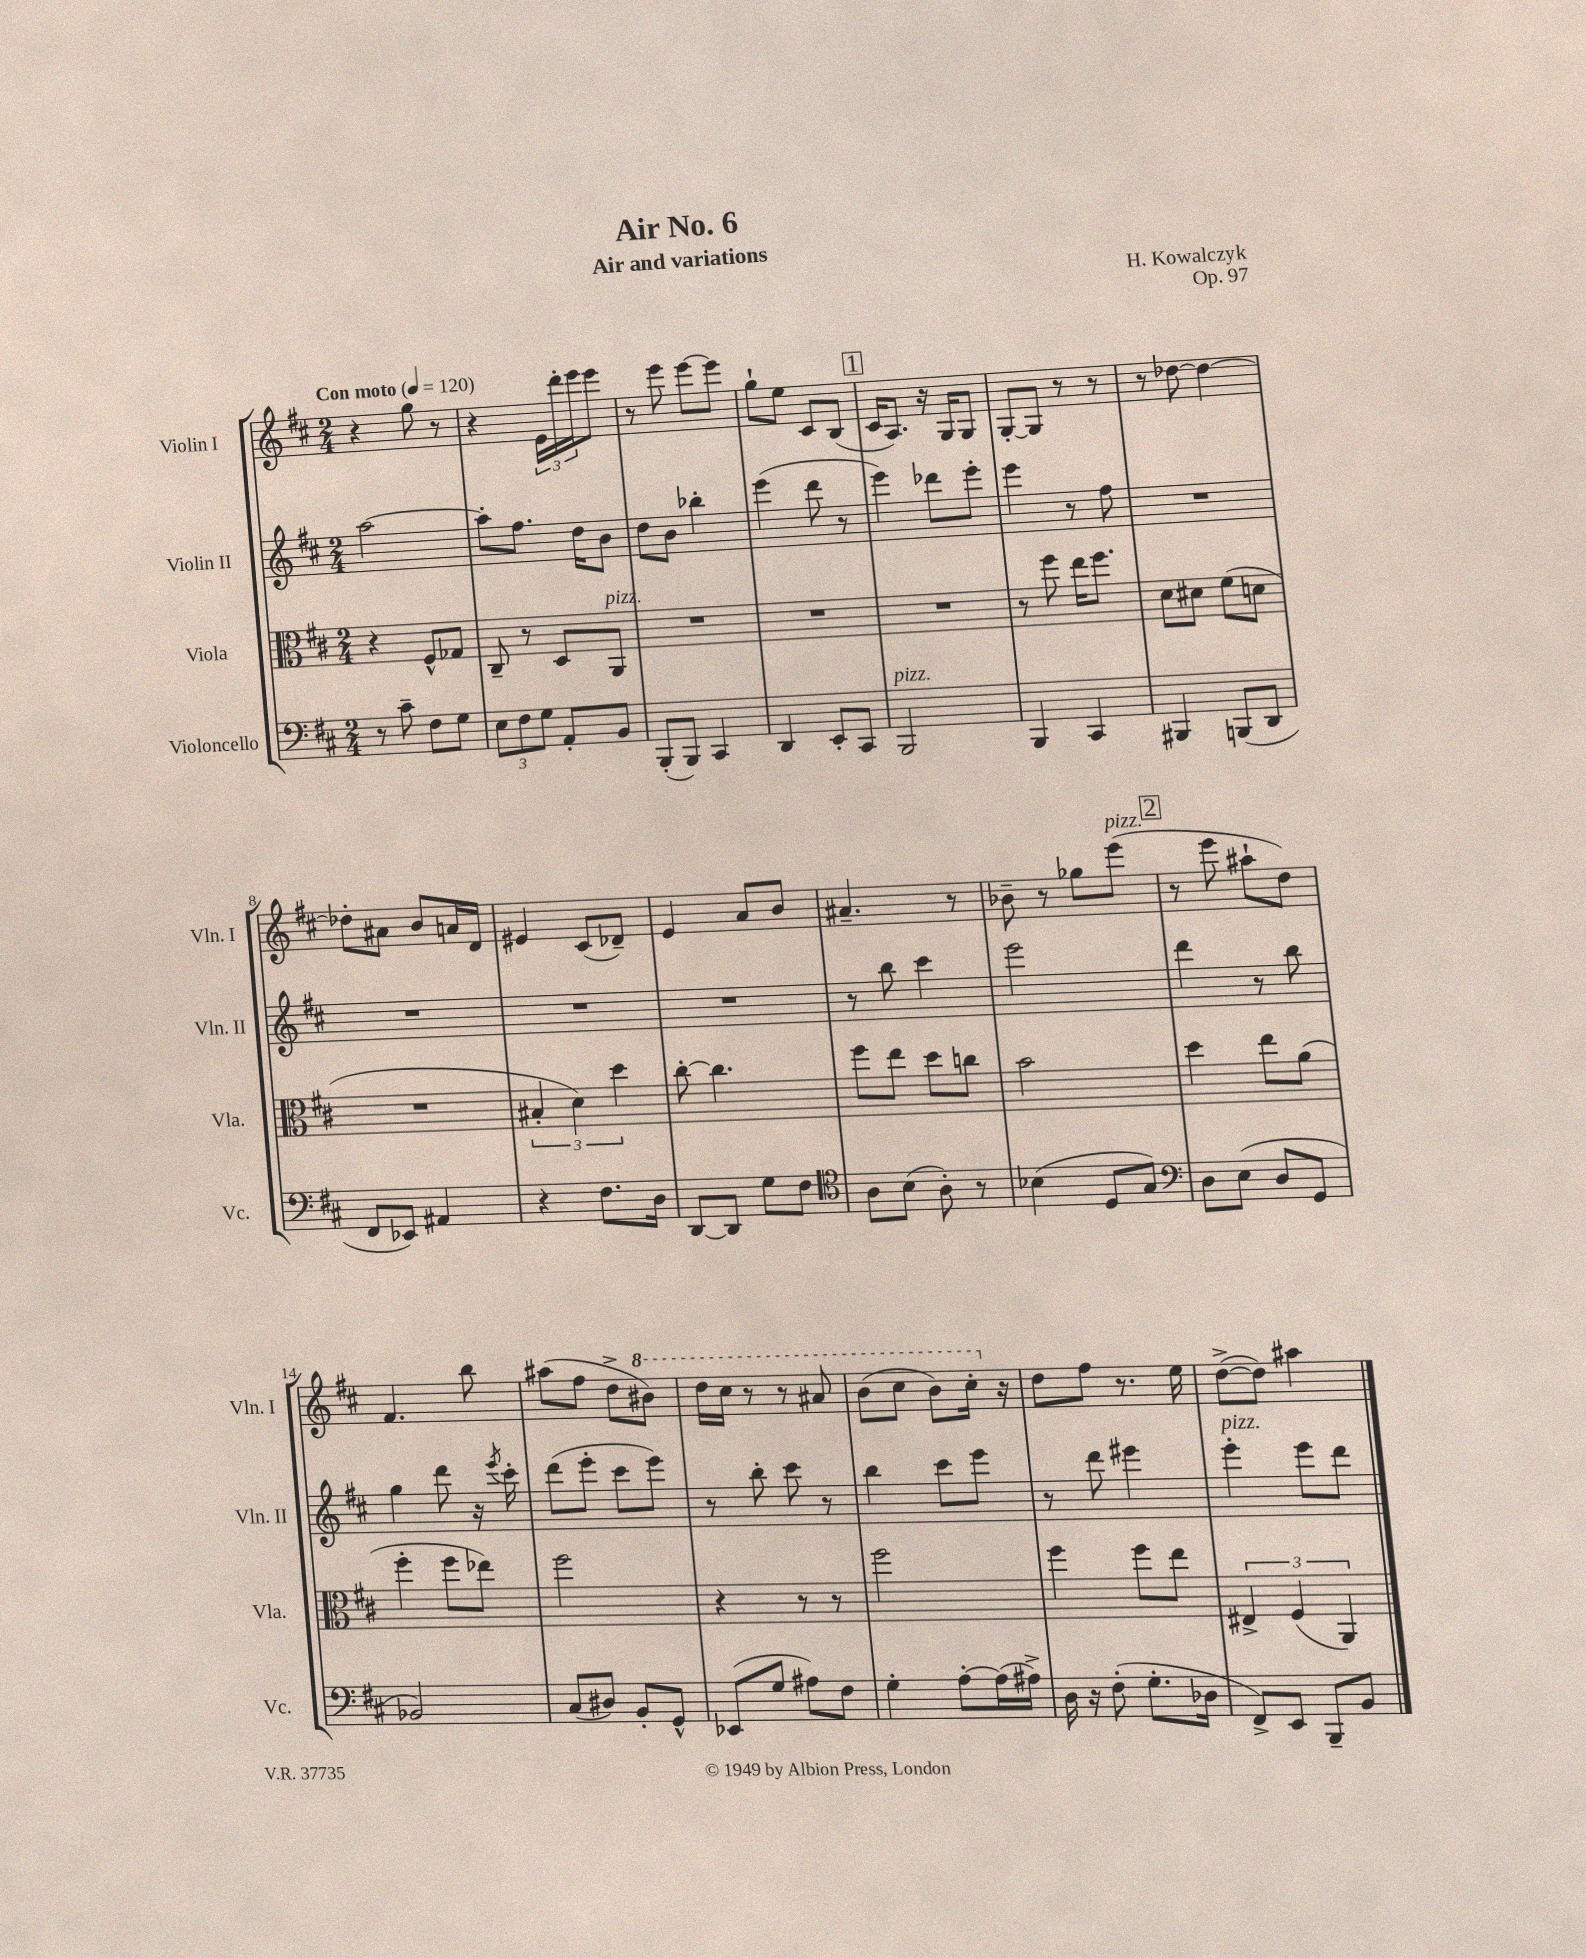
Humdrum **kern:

**kern	**kern	**kern	**kern
*staff4	*staff3	*staff2	*staff1
*clefF4	*clefC3	*clefG2	*clefG2
*k[f#c#]	*k[f#c#]	*k[f#c#]	*k[f#c#]
*M2/4	*M2/4	*M2/4	*M2/4
*MM120	*MM120	*MM120	*MM120
8r	4r	[2aa	4r
8c#~	.	.	.
8F#	8F#^^	.	8gg
8G	8G-	.	8r
=	=	=	=
12E	8C#~	8aa']	4r
12F#	.	.	.
.	8r	8.ff#	.
12G	.	.	.
8AA'	8D	.	24e
.	.	.	24ddd'
.	.	16dd	.
.	.	.	24eee
8BB	8AA	8b	8eee
=	=	=	=
(8BBB'	2r	8dd	8r
8BBB)	.	8b	8eee
4CC#	.	4bb-'	[8eee
.	.	.	8eee]
=	=	=	=
4DD	2r	(4eee	8gg`
.	.	.	8ee
8EE'	.	8ddd	8c#
8CC#	.	8r	(8B
=	=	=	=
2BBB	2r	4eee)	16c#
.	.	.	8.A)
.	.	8ddd-	16r
.	.	.	16G
.	.	8eee'	8G
=	=	=	=
4BBB	8r	4eee	[8G'
.	8ff#	.	8G]
4CC#	16ee	8r	8r
.	8.ff#	.	.
.	.	8ff#	8r
=	=	=	=
4BBB#	8d	2r	8r
.	8d#	.	[8dd-
(8BBB	(8f#	.	4dd-_
8DD	8d	.	.
=	=	=	=
8FF#	2r	2r	8dd-']
8EE-)	.	.	8a#
4AA#	.	.	8b
.	.	.	16a
.	.	.	16d
=	=	=	=
4r	6B#'	2r	4e#
.	6d)	.	.
8.F#	.	.	(8c#
.	6dd	.	.
.	.	.	8d-~)
16D	.	.	.
=	=	=	=
[8DD	[8cc#'	2r	4e
8DD]	4.cc#]	.	.
8G	.	.	8a
8F#	.	.	8b
=	=	=	=
*clefC4	*	*	*
8A	8ff#	8r	4.a#~
(8B	8ee	8bb	.
8A')	8dd	4ccc#	.
8r	8cc	.	8r
=	=	=	=
(4B-	2b	2eee	8b-~
.	.	.	8r
8D	.	.	8gg-
8G)	.	.	(8eee
=	=	=	=
*clefF4	*	*	*
8D	4dd	4ddd	8r
(8E	.	.	8eee
8D	8ee	8r	8aa#`
8GG	(8a	8bb	8dd)
=	=	=	=
2BB-)	4ff#'	4gg	4.f#
.	8ff#	8ddd	.
.	8ee-)	16r	8bb
.	.	8qeee	.
.	.	16ccc#'	.
=	=	=	=
(8C#	2ff#	(8ddd	(8aa#
8D#)	.	8eee'	8ff#
8BB'	.	8ccc#	8dd^
8GG^^	.	8eee)	8bb#)
=	=	=	=
(8EE-	4r	8r	16ddd
.	.	.	16ccc#
8G	.	8bb'	8r
8A#)	8r	8ccc#	8r
8F#	8r	8r	8aa#
=	=	=	=
4G'	2ff#	4bb	(8bb
.	.	.	8ccc#
[8A'	.	8ccc#	8bb)
(16A]	.	8eee	16ccc#'
16A#^)	.	.	16r
=	=	=	=
16D	4ff#	8r	8dd
16r	.	.	.
(8F#'	.	8ddd	8ff#
8.G'	8ff#	4eee#	8.r
.	8ee	.	.
16D-	.	.	16ee
=	=	=	=
8FF#^)	6E#^	4eee'	([8dd^
8EE	.	.	8dd])
.	(6F#	.	.
8BBB~	.	8eee	4aa#
.	6AA)	.	.
8BB	.	8ddd	.
==	==	==	==
*-	*-	*-	*-
